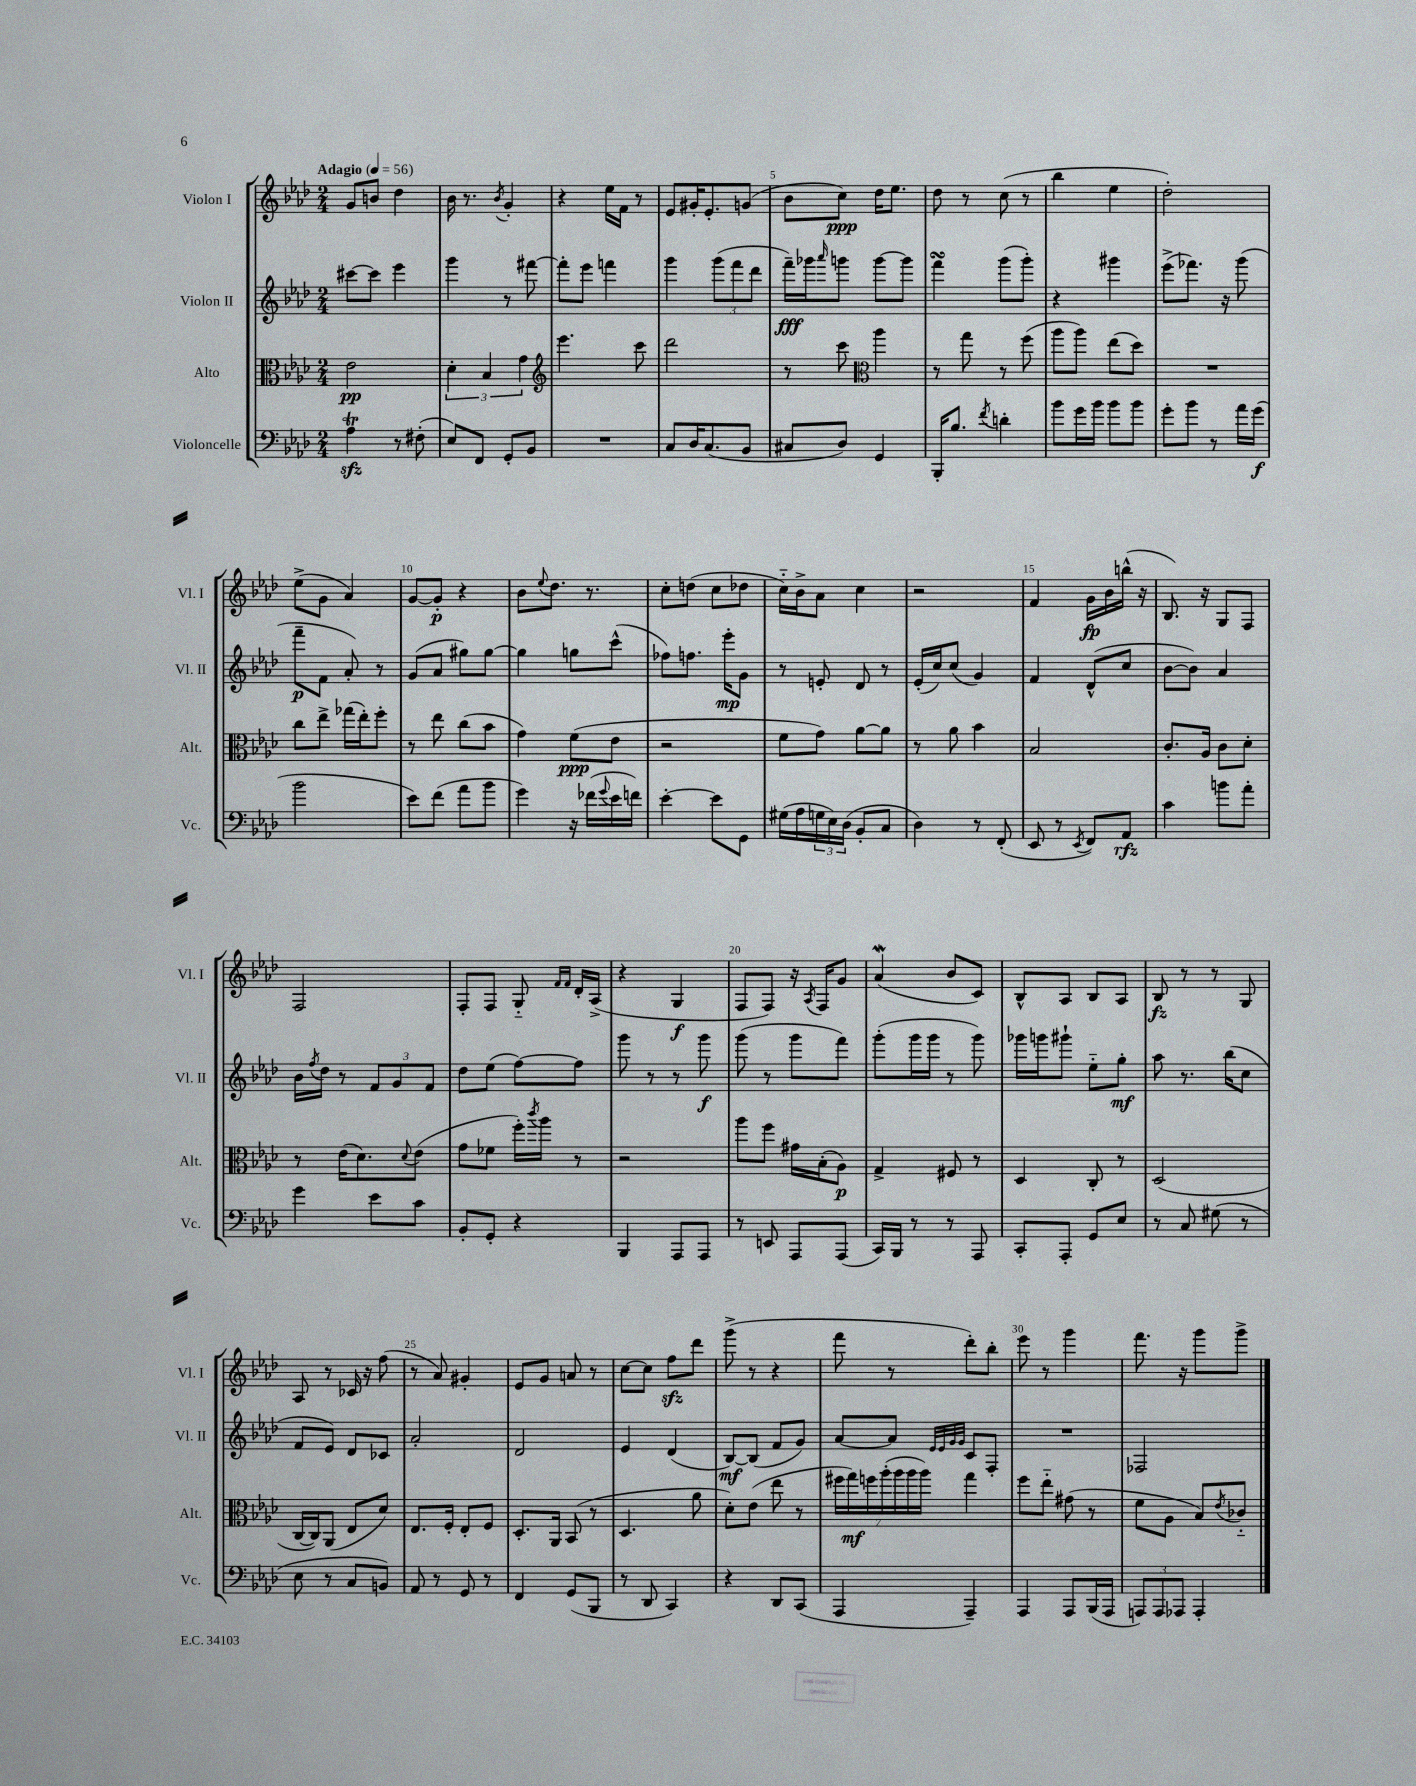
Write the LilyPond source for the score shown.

<<
\new StaffGroup <<
\new Staff = "s0" \with { instrumentName = "Violon I" shortInstrumentName = "Vl. I" } {
    \clef treble \key aes \major \numericTimeSignature \time 2/4 \tempo "Adagio" 4 = 56
    g'8 b'8 des''4 |
    bes'16 r8. \acciaccatura { bes'8 } g'4-. |
    r4 ees''16 f'16 r8 |
    ees'8 gis'16-. ees'8.-. g'8( |
    bes'8 c''8\ppp) des''16 ees''8. |
    des''8 r8 c''8( r8 |
    bes''4 ees''4 |
    des''2-.) |
    ees''8->( g'8 aes'4) |
    g'8~ g'8-.\p r4 |
    bes'8 \appoggiatura { ees''8 } des''8. r8. |
    c''8-. d''8( c''8 des''8 |
    c''16-_) bes'16-> aes'8 c''4 |
    r2 |
    f'4 g'16\fp bes'16 b''16-^( r16 |
    bes8.) r16 g8 f8 |
    f2 |
    f8-. f8 g8-_ \grace { f'16 f'16 } des'16-. aes16->( |
    r4 g4\f |
    f8 f8) r16 \acciaccatura { aes8 } f16 g'8 |
    aes'4\mordent( bes'8 c'8) |
    bes8-^ aes8 bes8 aes8 |
    bes8\fz r8 r8 g8 |
    aes8 r8 ces'16 r16 f''8( |
    r8 aes'8) gis'4-. |
    ees'8 g'8 a'8 r8 |
    c''8~ c''8 f''8\sfz des'''8 |
    g'''8->( r8 r4 |
    f'''8 r8 des'''8-.) bes''8-. |
    ees'''8 r8 g'''4 |
    f'''8. r16 g'''8 g'''8-> \bar "|." |
}
\new Staff = "s1" \with { instrumentName = "Violon II" shortInstrumentName = "Vl. II" } {
    \clef treble \key aes \major \numericTimeSignature \time 2/4
    cis'''8~ cis'''8 ees'''4 |
    g'''4 r8 fis'''8~ |
    fis'''8-. ees'''8 f'''4 |
    g'''4 \tuplet 3/2 { g'''8( f'''8 des'''8 } |
    f'''16--\fff) ges'''16 \grace { aes'''16 } g'''8 g'''8~ g'''8 |
    f'''4\turn g'''8( g'''8-.) |
    r4 gis'''4 |
    ees'''8->( fes'''8.) r16 g'''8( |
    f'''8--\p f'8 aes'8-.) r8 |
    g'8( aes'8 gis''8) gis''8~ |
    gis''4 g''8 c'''8-^( |
    fes''8) f''8. ees'''16-.\mp g'8 |
    r8 e'8-. des'8 r8 |
    ees'16-.( c''16) c''8( g'4) |
    f'4 des'8-^( c''8 |
    bes'8~ bes'8) aes'4 |
    bes'16 \acciaccatura { f''8 } des''16 r8 \tuplet 3/2 { f'8 g'8 f'8 } |
    des''8 ees''8( f''8~) f''8 |
    g'''8 r8 r8 g'''8\f |
    g'''8( r8 g'''8 f'''8) |
    g'''8-.( g'''16 g'''16 r8 g'''8) |
    ges'''16 g'''16 gis'''8-! ees''8-_ g''8-.\mf |
    aes''8 r8. bes''16( c''8 |
    f'8 ees'8) des'8 ces'8 |
    aes'2-. |
    des'2 |
    ees'4 des'4( |
    bes8~\mf) bes8( f'8 g'8) |
    aes'8~ aes'8 \grace { ees'32 ees'32 g'32 g'32 } c'8 f8-. |
    R2 |
    fes2 \bar "|." |
}
\new Staff = "s2" \with { instrumentName = "Alto" shortInstrumentName = "Alt." } {
    \clef alto \key aes \major \numericTimeSignature \time 2/4
    ees'2\pp |
    \tuplet 3/2 { des'4-. bes4 g'4 } |
    \clef treble ees'''4. c'''8 |
    des'''2 |
    r8 c'''8 \clef alto aes''4 |
    r8 g''8 r8 f''8( |
    aes''8 aes''8) ees''8( des''8) |
    R2 |
    c''8 ees''8-> ges''16( ees''16-.) f''8-. |
    r8 ees''8 c''8( bes'8 |
    g'4) f'8\ppp( ees'8 |
    r2 |
    f'8 g'8) aes'8~ aes'8 |
    r8 aes'8 bes'4 |
    bes2 |
    c'8.-. aes16 c'8 des'8-. |
    r8 ees'16( des'8.) \appoggiatura { des'8 } ees'8( |
    g'8 fes'8 f''16-.) \acciaccatura { c'''8 } aes''16 r8 |
    r2 |
    aes''8 f''8 gis'16 bes16-.( aes8\p) |
    g4-> fis8 r8 |
    des4 c8-. r8 |
    des2( |
    c16~ c16) aes,8( ees8 des'8) |
    ees8. f16-. ees8-. f8 |
    des8.-. aes,16 bes,8( r8 |
    des4. aes'8 |
    des'8-.) ees'8( ees''8 r8 |
    \tuplet 7/4 { fis''16 g''16\mf) f''16 aes''16-.( aes''16 aes''16 aes''16) } g''4 |
    f''8 ees''8-_ gis'8( r8 |
    f'8 aes8 bes8) \acciaccatura { ees'8 } ces'8-_ \bar "|." |
}
\new Staff = "s3" \with { instrumentName = "Violoncelle" shortInstrumentName = "Vc." } {
    \clef bass \key aes \major \numericTimeSignature \time 2/4
    aes4\trill\sfz r8 fis8-.( |
    ees8) f,8 g,8-. bes,8 |
    R2 |
    c8 des16 c8.( bes,8 |
    cis8 des8) g,4 |
    bes,,16-. bes8. \acciaccatura { f'8 } d'4-. |
    bes'8 g'16 bes'16 bes'8 bes'8 |
    g'8-. bes'8 r8 aes'16 g'16\f( |
    bes'2 |
    ees'8) f'8( aes'8 bes'8 |
    g'4) r16 fes'16( \appoggiatura { g'8 } ees'16 f'16) |
    ees'4~-. ees'8 g,8 |
    gis16( aes16 \tuplet 3/2 { g16 ees16) des16( } bes,8-. c8 |
    des4) r8 f,8-.( |
    ees,8 r8 \acciaccatura { ees,8 } f,8) aes,8\rfz |
    c'4 b'8 aes'8-. |
    g'4 ees'8 c'8 |
    bes,8-. g,8-. r4 |
    bes,,4 aes,,8 aes,,8 |
    r8 e,8 aes,,8 aes,,8( |
    c,16) bes,,16 r8 r8 aes,,8 |
    c,8-. aes,,8-. g,8 ees8 |
    r8 c8 gis8( r8 |
    ees8 r8 c8 b,8) |
    aes,8 r8 g,8 r8 |
    f,4 g,8( bes,,8 |
    r8 des,8 c,4) |
    r4 des,8 c,8( |
    aes,,4 aes,,4--) |
    aes,,4 aes,,8 bes,,16( aes,,16 |
    \tuplet 3/2 { a,,8) a,,8 aes,,8 } aes,,4-. \bar "|." |
}
>>
>>
\layout { \context { \Score \override BarNumber.break-visibility = ##(#f #t #t) barNumberVisibility = #(every-nth-bar-number-visible 5) } }
